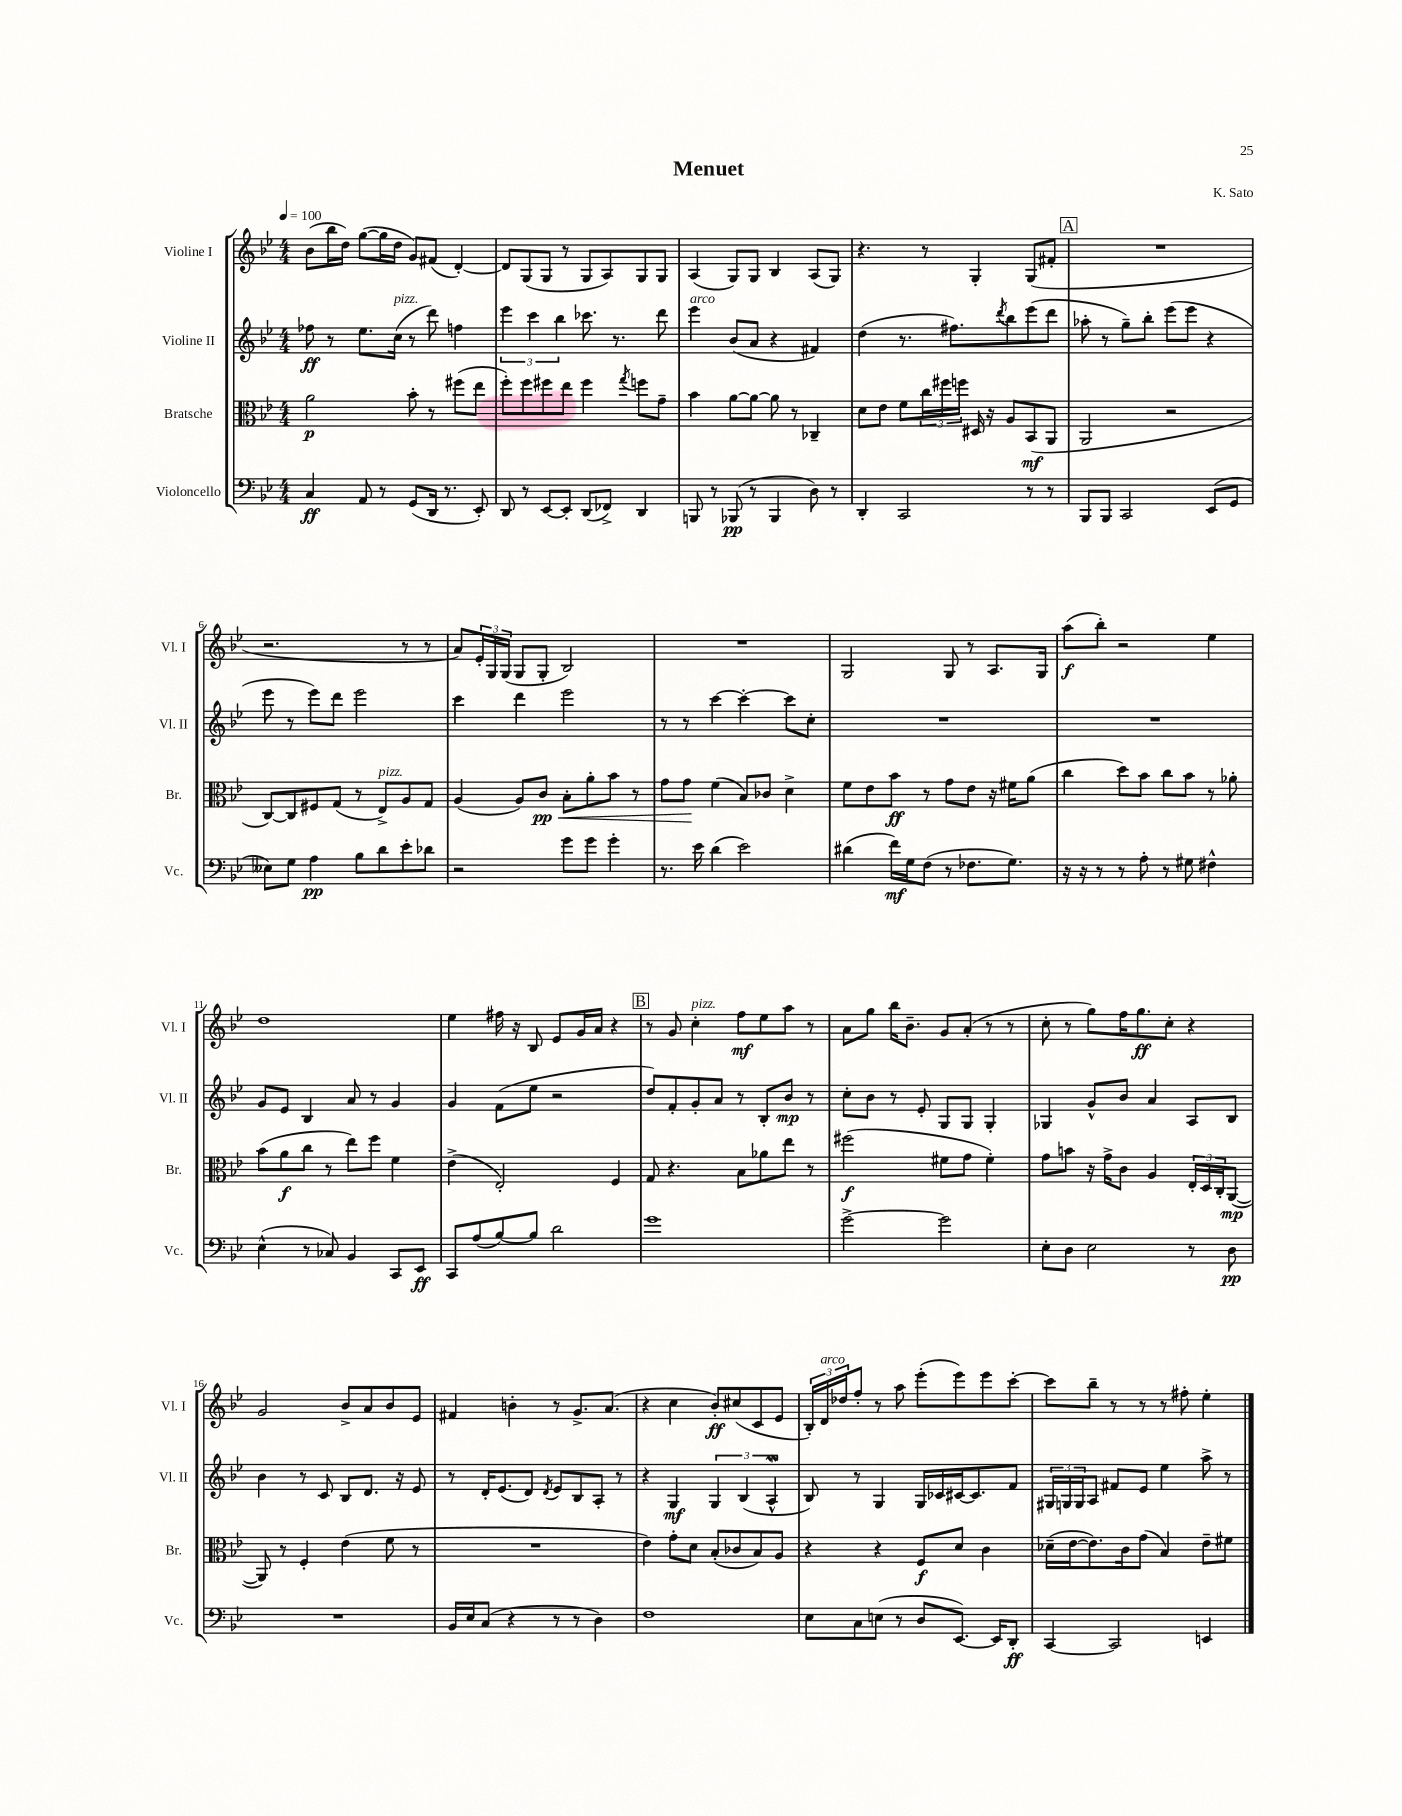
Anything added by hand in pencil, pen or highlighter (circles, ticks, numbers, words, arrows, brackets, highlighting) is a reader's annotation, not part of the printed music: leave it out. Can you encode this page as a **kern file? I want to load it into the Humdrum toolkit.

**kern	**dynam	**kern	**dynam	**kern	**dynam	**kern	**dynam
*part4	*part4	*part3	*part3	*part2	*part2	*part1	*part1
*staff4	*staff4	*staff3	*staff3	*staff2	*staff2	*staff1	*staff1
*I"Violoncello	*	*I"Bratsche	*	*I"Violine II	*	*I"Violine I	*
*I'Vc.	*	*I'Br.	*	*I'Vl. II	*	*I'Vl. I	*
*clefF4	*	*clefC3	*	*clefG2	*	*clefG2	*
*k[b-e-]	*	*k[b-e-]	*	*k[b-e-]	*	*k[b-e-]	*
*M4/4	*	*M4/4	*	*M4/4	*	*M4/4	*
*MM100	*	*MM100	*	*MM100	*	*MM100	*
=1	=1	=1	=1	=1	=1	=1	=1
4C/	ff	2a\	p	8ff-X\	ff	(8b-\L	.
.	.	.	.	8r	.	16bb-\L	.
.	.	.	.	.	.	16dd\JJ)	.
8AA/	.	.	.	8.ee-\L	.	([8gg\L	.
8r	.	.	.	.	.	16gg\L]	.
!	!	!	!	!LO:TX:a:i:t=pizz.	!	!	!
.	.	.	.	(16cc\Jk	.	16dd\JJ	.
(8GG/L	.	8b-'\	.	8r	.	8g/L)	.
16DD/Jk	.	8r	.	8ddd\)	.	(8f#X/J	.
8.r	.	.	.	.	.	.	.
.	.	(8ff#X\L	.	4ffn\	.	[4d'/)	.
8EE-'/)	.	8ee-\J	.	.	.	.	.
=2	=2	=2	=2	=2	=2	=2	=2
8DD/	.	8ff'\L)	.	6eee-\	.	8d/L]	.
8r	.	8ff\	.	.	.	(8G/	.
.	.	.	.	6ccc\	.	.	.
[8EE-/L	.	8ff#X\	.	.	.	8G/J	.
.	.	.	.	6bb-\	.	.	.
8EE-'/J]	.	8ee-\J	.	.	.	8r	.
(8DD/L	.	4ff#\	.	8.ccc-X\	.	8G/L	.
8FF-X^/J)	.	.	.	.	.	8A/)	.
.	.	.	.	8.r	.	.	.
.	.	8qgg/	.	.	.	.	.
4DD/	.	8ffn\L	.	.	.	8G/	.
.	.	8g~\J	.	8ddd\	.	8G/J	.
=3	=3	=3	=3	=3	=3	=3	=3
!	!	!	!	!LO:TX:a:i:t=arco	!	!	!
8BBBn/	.	4b-\	.	4eee-\	.	(4A/	.
8r	.	.	.	.	.	.	.
(8BBB-X/	pp	[8a\L	.	(8b-/L	.	8G/L)	.
8r	.	8a\J_	.	8a/J	.	8G/J	.
4BBB-/	.	8a\]	.	4r	.	4B-/	.
.	.	8r	.	.	.	.	.
8D\)	.	4C-X~/	.	4f#X/)	.	(8A/L	.
8r	.	.	.	.	.	8G/J)	.
=4	=4	=4	=4	=4	=4	=4	=4
4DD'/	.	8d\L	.	(4dd\	.	4.r	.
.	.	8e-\J	.	.	.	.	.
2CC/	.	8f\L	.	8.r	.	.	.
.	.	24cc\L	.	.	.	8r	.
.	.	24ff#X\	.	.	.	.	.
.	.	.	.	8.ff#X\L)	.	.	.
.	.	24ffn\JJ	.	.	.	.	.
.	.	16D#X/	.	.	.	4G'/	.
.	.	16r	.	.	.	.	.
.	.	.	.	8qddd/	.	.	.
.	.	8A/L	.	8bb-\	.	.	.
8r	.	(8BB-/	mf	(8eee-\	.	(8G/L	.
8r	.	8AA/J	.	8ddd\J	.	8f#X'/J	.
!!LO:REH:place=s1:t=A
=5	=5	=5	=5	=5	=5	=5	=5
8BBB-/L	.	2AA/	.	8aa-X'\	.	1r	.
8BBB-/J	.	.	.	8r	.	.	.
2CC/	.	.	.	8gg~\L)	.	.	.
.	.	.	.	8bb-'\J	.	.	.
.	.	2r	.	(8eee-\L	.	.	.
.	.	.	.	8eee-\J	.	.	.
(8EE-/L	.	.	.	4r	.	.	.
8GG/J	.	.	.	.	.	.	.
!!LO:LB:g=z
=6	=6	=6	=6	=6	=6	=6	=6
8E--X\L)	.	[8C/L)	.	8eee-\	.	2.r	.
8G\J	.	8C/]	.	8r	.	.	.
4A\	pp	8F#X/	.	8eee-\L)	.	.	.
.	.	(8G/J	.	8ddd\J	.	.	.
8B-\L	.	8r	.	2eee-\	.	.	.
!	!	!LO:TX:a:i:t=pizz.	!	!	!	!	!
8d\	.	8E-^/L)	.	.	.	.	.
8e-'\	.	8A/	.	.	.	8r	.
8d-X\J	.	8G/J	.	.	.	8r	.
=7	=7	=7	=7	=7	=7	=7	=7
2r	.	(4A/	.	4ccc\	.	8a/L)	.
.	.	.	.	.	.	24e-'/L	.
.	.	.	.	.	.	24G/	.
.	.	.	.	.	.	(24G/JJ	.
.	.	8A/L)	.	4ddd\	.	8G/L	.
!	!	!	!LO:HP:b	!	!	!	!
.	.	8c/J	< pp	.	.	8G'/J	.
8g\L	.	8B-'\L	.	2eee-\	.	2B-/)	.
8g\J	.	8a'\	.	.	.	.	.
4g'\	.	8b-\J	.	.	.	.	.
.	.	8r	.	.	.	.	.
=8	=8	=8	=8	=8	=8	=8	=8
8.r	.	8g\L	.	8r	.	1r	.
.	.	8g\J	.	8r	.	.	.
16e-\	.	.	.	.	.	.	.
(4d\	.	(4f\	[	[4ccc\	.	.	.
2e-\)	.	8B-/L)	.	4ccc'\_	.	.	.
.	.	8c-X/J	.	.	.	.	.
.	.	4d^\	.	8ccc\L]	.	.	.
.	.	.	.	8cc'\J	.	.	.
=9	=9	=9	=9	=9	=9	=9	=9
(4d#X\	.	8f\L	.	1r	.	2G/	.
.	.	8e-\	.	.	.	.	.
16f\LL)	mf	8b-\J	ff	.	.	.	.
16G\J	.	.	.	.	.	.	.
(8F\J	.	8r	.	.	.	.	.
8r	.	8g\L	.	.	.	8G/	.
8.F-X\L	.	8e-\J	.	.	.	8r	.
.	.	16r	.	.	.	8.A/L	.
8.G\J)	.	16f#X\KL	.	.	.	.	.
.	.	(8a\J	.	.	.	.	.
.	.	.	.	.	.	16G/Jk	.
=10	=10	=10	=10	=10	=10	=10	=10
16r	.	4cc\	.	1r	.	(8aa\L	f
16r	.	.	.	.	.	.	.
8r	.	.	.	.	.	8bb-'\J)	.
8r	.	8dd\L)	.	.	.	2r	.
8A'\	.	8b-\J	.	.	.	.	.
8r	.	8cc\L	.	.	.	.	.
8G#X\	.	8b-\J	.	.	.	.	.
4F#X^^\	.	8r	.	.	.	4ee-\	.
.	.	8a-X'\	.	.	.	.	.
!!LO:LB:g=z
=11	=11	=11	=11	=11	=11	=11	=11
(4E-^^\	.	(8b-\L	.	8g/L	.	1dd	.
.	.	8a\	f	8e-/J	.	.	.
8r	.	8cc\J	.	4B-/	.	.	.
8C-X/)	.	8r	.	.	.	.	.
4BB-/	.	8ee-\L)	.	8a/	.	.	.
.	.	8ff\J	.	8r	.	.	.
8CC/L	.	4f\	.	4g/	.	.	.
8EE-/J	ff	.	.	.	.	.	.
=12	=12	=12	=12	=12	=12	=12	=12
8CC/L	.	(4e-^\	.	4g/	.	4ee-\	.
(8A/	.	.	.	.	.	.	.
[8B-/)	.	2E-'/)	.	(8f\L	.	16ff#X\	.
.	.	.	.	.	.	16r	.
8B-/J]	.	.	.	8ee-\J	.	8B-/	.
2d\	.	.	.	2r	.	8e-/L	.
.	.	.	.	.	.	16g/L	.
.	.	.	.	.	.	16a/JJ	.
.	.	4F/	.	.	.	4r	.
!!LO:REH:place=s1:t=B
=13	=13	=13	=13	=13	=13	=13	=13
1g	.	8G/	.	8dd/L)	.	8r	.
.	.	4.r	.	8f'/	.	8g/	.
!	!	!	!	!	!	!LO:TX:a:i:t=pizz.	!
.	.	.	.	8g'/	.	4cc'\	.
.	.	.	.	8a/J	.	.	.
.	.	8B-\L	.	8r	.	8ff\L	mf
.	.	8a-X\	.	8B-'/L	.	8ee-\	.
.	.	8ee-\J	.	8b-/J	mp	8aa\J	.
.	.	8r	.	8r	.	8r	.
=14	=14	=14	=14	=14	=14	=14	=14
[2g^\	.	(2ff#X\	f	8cc'\L	.	8a\L	.
.	.	.	.	8b-\J	.	8gg\J	.
.	.	.	.	8r	.	16bb-\KL	.
.	.	.	.	.	.	8.b-~\J	.
.	.	.	.	8e-'/	.	.	.
2g\]	.	8f#X\L	.	8G/L	.	8g/L	.
.	.	8g\J	.	8G/J	.	(8a'/J	.
.	.	4f#'\)	.	4G'/	.	8r	.
.	.	.	.	.	.	8r	.
=15	=15	=15	=15	=15	=15	=15	=15
8E-'\L	.	8g\L	.	4G-X/	.	8cc'\	.
8D\J	.	8bn\J	.	.	.	8r	.
2E-\	.	16r	.	8g^^/L	.	8gg\L)	.
.	.	16g^\KL	.	.	.	.	.
.	.	8c\J	.	8b-/J	.	16ff\K	.
.	.	.	.	.	.	8.gg\	ff
.	.	4A/	.	4a/	.	.	.
.	.	.	.	.	.	8cc'\J	.
8r	.	24E-'/LL	.	8A/L	.	4r	.
.	.	24D/	.	.	.	.	.
.	.	24C'/J	.	.	.	.	.
8D\	pp	([8AA/J	mp	8B-/J	.	.	.
!!LO:LB:g=z
=16	=16	=16	=16	=16	=16	=16	=16
1r	.	8AA/])	.	4b-\	.	2g/	.
.	.	8r	.	.	.	.	.
.	.	4F'/	.	8r	.	.	.
.	.	.	.	8c/	.	.	.
.	.	(4e-\	.	8B-/L	.	8b-^/L	.
.	.	.	.	8.d/J	.	8a/	.
.	.	8f\	.	.	.	8b-/	.
.	.	.	.	16r	.	.	.
.	.	8r	.	8e-/	.	8e-/J	.
=17	=17	=17	=17	=17	=17	=17	=17
16BB-/LL	.	1r	.	8r	.	4f#X/	.
16E-/J	.	.	.	.	.	.	.
(8C/J	.	.	.	16d'/KL	.	.	.
.	.	.	.	(8.e-/	.	.	.
4r	.	.	.	.	.	4bn'\	.
.	.	.	.	8d/J)	.	.	.
.	.	.	.	8qd/	.	.	.
8r	.	.	.	8e-/L	.	8r	.
8r	.	.	.	8B-/	.	8.g^/L	.
4D\)	.	.	.	8A'/J	.	.	.
.	.	.	.	.	.	(8.a/J	.
.	.	.	.	8r	.	.	.
=18	=18	=18	=18	=18	=18	=18	=18
1F	.	4e-\)	.	4r	.	4r	.
.	.	8g'\L	.	4G/	mf	4cc\	.
.	.	8d\J	.	.	.	.	.
.	.	(8B-'/L	.	6G/	.	8b-'/L)	ff
.	.	8c-X/	.	.	.	(8cc#X/	.
.	.	.	.	(6B-/	.	.	.
.	.	8B-/)	.	.	.	8c/	.
.	.	.	.	6AW^^/	.	.	.
.	.	8A/J	.	.	.	8e-/J	.
=19	=19	=19	=19	=19	=19	=19	=19
8E-\L	.	4r	.	8B-/)	.	24B-'/LL)	.
!	!	!	!	!	!	!LO:TX:a:i:t=arco	!
.	.	.	.	.	.	24d/	.
.	.	.	.	.	.	24dd-X/J	.
8C\	.	.	.	8r	.	8ff'/J	.
(8En\J	.	4r	.	4G/	.	8r	.
8r	.	.	.	.	.	8aa\	.
8D/L	.	8F/L	f	16G/LL	.	(8eee-'\L	.
.	.	.	.	16c-X/	.	.	.
[8.EE-/J)	.	8d/J	.	[16c#X/J	.	8eee-\)	.
.	.	.	.	8.c#/]	.	.	.
.	.	4c\	.	.	.	8eee-\	.
16EE-/KL]	.	.	.	.	.	.	.
8DD'/J	ff	.	.	8f/J	.	[8ccc'\J	.
=20	=20	=20	=20	=20	=20	=20	=20
[4CC/	.	(16d-X~\LL	.	24G#X/LL	.	8ccc\L]	.
.	.	.	.	24Gn/	.	.	.
.	.	[16e-\J	.	.	.	.	.
.	.	.	.	24G/J	.	.	.
.	.	8.e-\])	.	8A/J	.	8bb-~\J	.
2CC/]	.	.	.	8f#X/L	.	8r	.
.	.	16c\k	.	.	.	.	.
.	.	(8g\J	.	8e-/J	.	8r	.
.	.	4B-/)	.	4ee-\	.	8r	.
.	.	.	.	.	.	8ff#X'\	.
4EEn/	.	8e-~\L	.	8aa^\	.	4ee-'\	.
.	.	8f#X\J	.	8r	.	.	.
==	==	==	==	==	==	==	==
*-	*-	*-	*-	*-	*-	*-	*-
